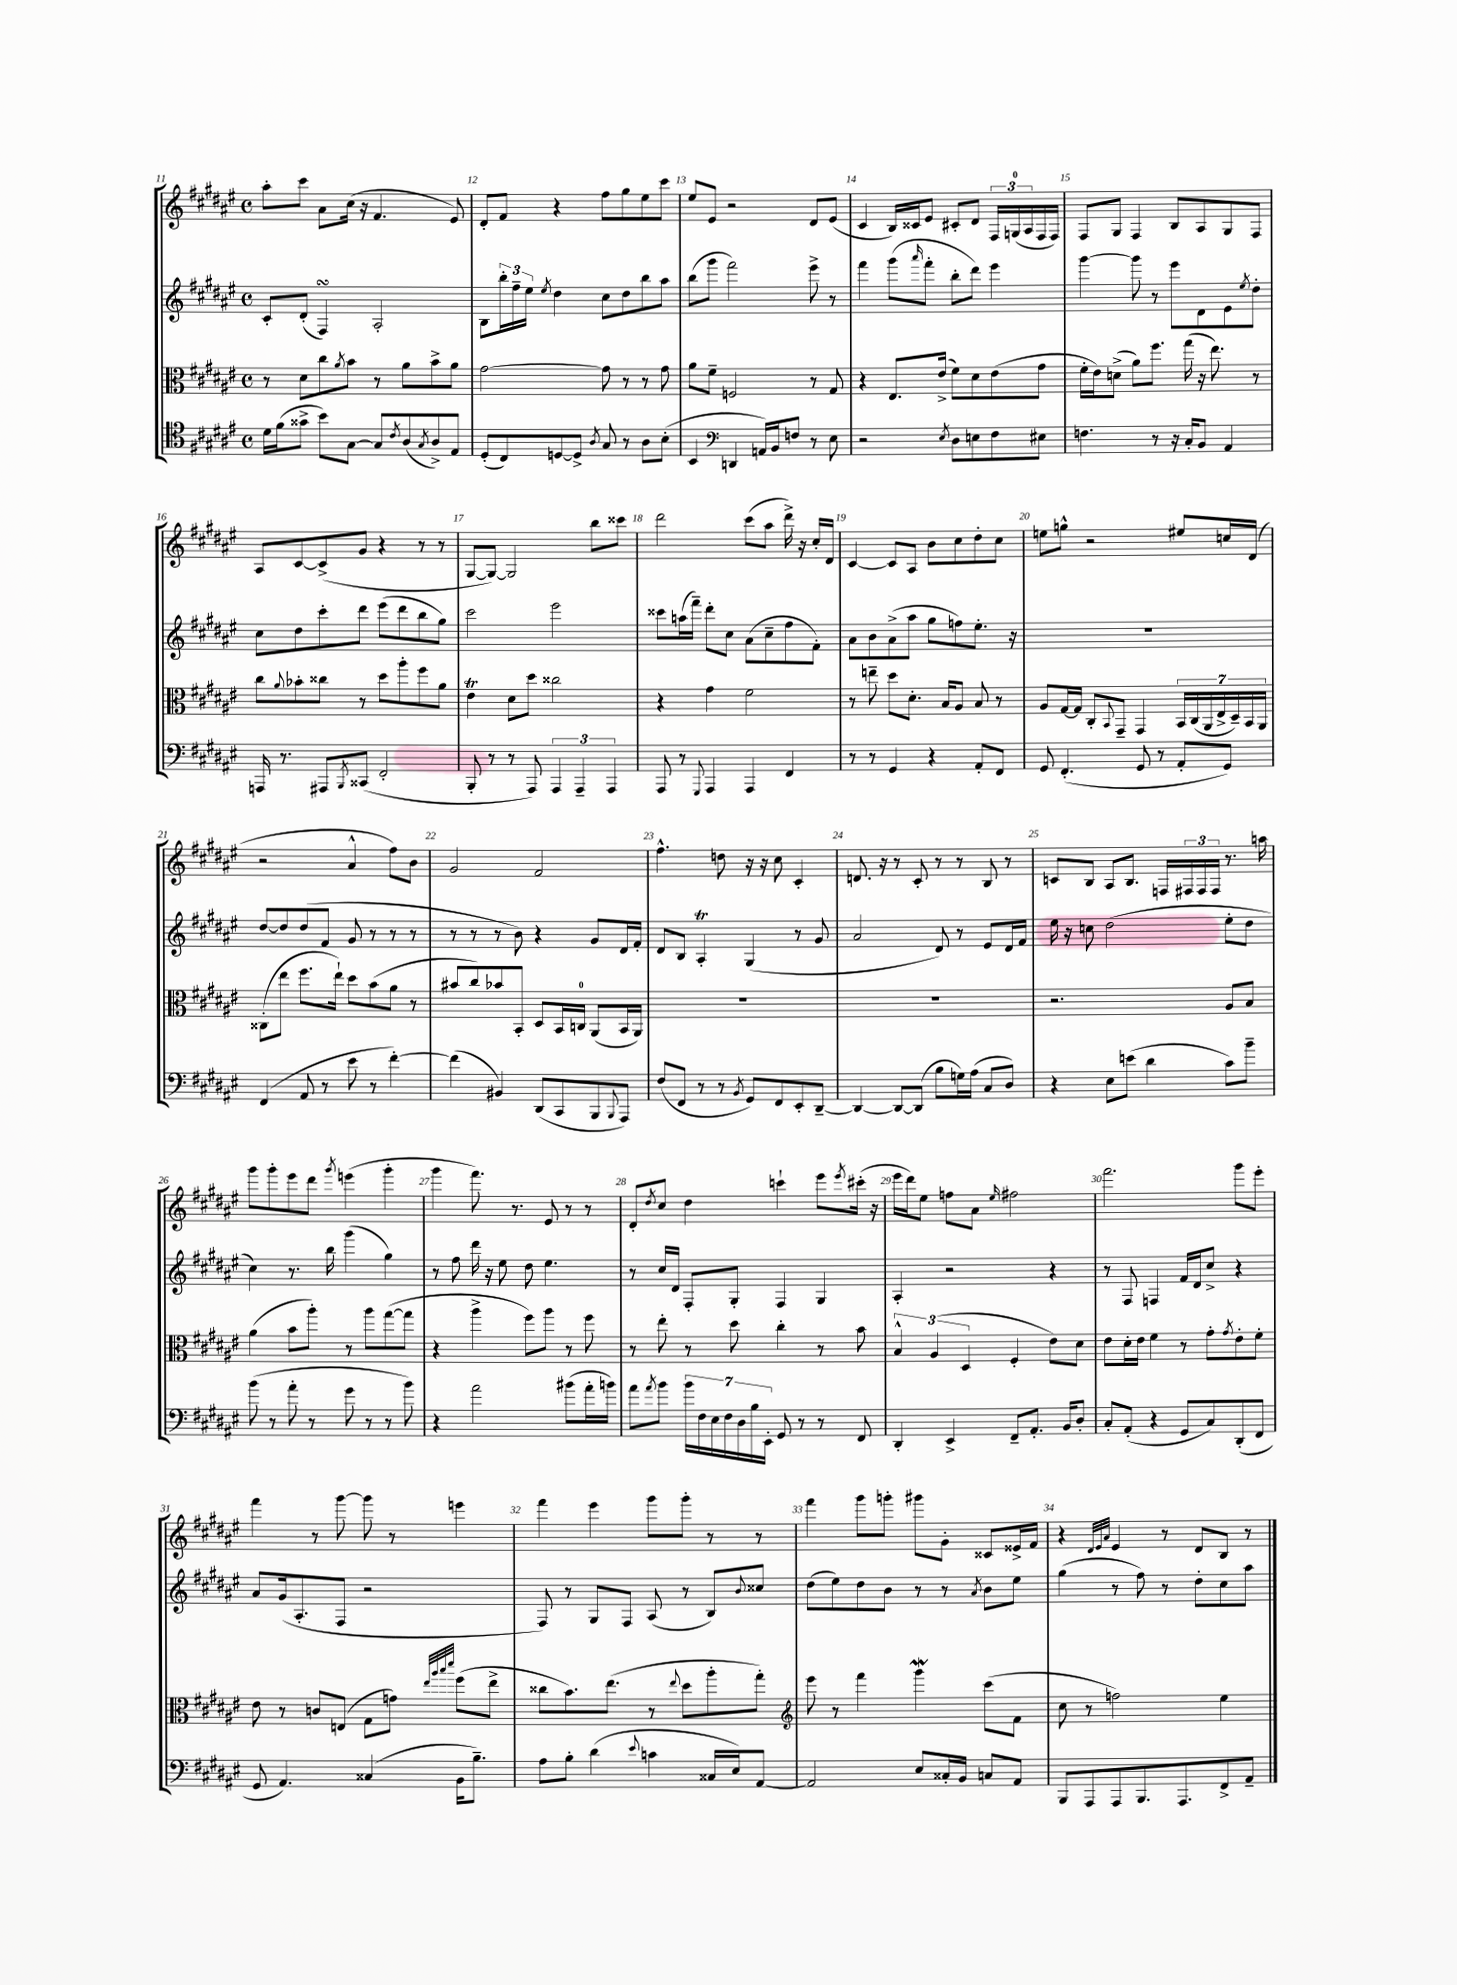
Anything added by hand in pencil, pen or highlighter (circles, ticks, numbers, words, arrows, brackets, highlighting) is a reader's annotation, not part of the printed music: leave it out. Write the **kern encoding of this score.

**kern	**kern	**kern	**kern
*staff4	*staff3	*staff2	*staff1
*clefC4	*clefC3	*clefG2	*clefG2
*k[f#c#g#d#a#e#]	*k[f#c#g#d#a#e#]	*k[f#c#g#d#a#e#]	*k[f#c#g#d#a#e#]
*M4/4	*M4/4	*M4/4	*M4/4
*met(c)	*met(c)	*met(c)	*met(c)
16d#\LL	8r	8c#'/L	8aa#'\L
(16f#\J	.	.	.
8g##^\J	8d#\L	(8d#'/J	8ccc#\J
8b\L)	8cc#\	4F#/)	8a#\L
.	8qa#/	.	.
[8G#\J	8b\J	.	(16cc#\Jk
.	.	.	16r
8G#/]L	8r	2A#'/	4.f#/
8qc#/	.	.	.
(8A#/	8a#\L	.	.
8qG#/	.	.	.
8A#^/)	8b^\	.	.
8E#/J	8a#\J	.	8e#/)
=	=	=	=
(8D#'/L	[2g#\	8B\L	8d#'/L
8C#/)	.	24bb'\L	8f#/J
.	.	24ff#~\	.
.	.	24ee#\JJ	.
.	.	8qee#/	.
[8D/	.	4dd#\	4r
8D^/]J	.	.	.
8qA#/	.	.	.
8G#/	8g#\]	8cc#\L	8ff#\L
8r	8r	8dd#\	8gg#\
8A#\L	8r	8bb\	8ee#\
(8B'\J	8g#\	8aa#\J	8ccc#\J
=	=	=	=
4BB/	8a#\L	(8bb\L	8ee#/L
.	8f#~\J	8ggg#\J	8e#/J
*clefF4	*	*	*
4DD/	2F/	2fff#\)	2r
16AA/LL)	.	.	.
16BB/J	.	.	.
8F/J	.	.	.
8r	8r	8eee#^\	8d#/L
8E#\	8G#/	8r	(8e#/J
=	=	=	=
2r	4r	4fff#\	4c#/
.	8.E#/L	(8ggg#\L	16B/LL)
.	.	.	16c##/J
.	.	16qqaaa#/	.
.	.	8fff#'\J	8e#/J
.	(16e#^/Jk	.	.
8qE#/	.	.	.
8D#\L	8f#\L)	8bb'\L	8c#'/L
8E\	8d#\	8ddd#\J)	8d#/J
8F#\	(8e#\	4eee#\	24F#/LL
.	.	.	(24G/
.	.	.	24A#/
8E#\J	8g#\J	.	16F#/
.	.	.	16F#/JJ)
=	=	=	=
4.F\	16f#'\LL	[4ggg#\	8F#/L
.	16e#\J)	.	.
.	(8d^\J	.	8G#/J
.	8a#\L)	8ggg#\]	4F#/
8r	8.ff#\J	8r	.
16r	.	8eee#\L	8B/L
16C#'/LK	(16gg#\	.	.
8BB/J	16r	8d#\	8A#/
.	8.ee#\)	.	.
4AA#/	.	8e#\	8G#/
.	.	8qee#/	.
.	8r	8dd#'\J	8F#/J
=	=	=	=
16AAA/	8cc#\L	8cc#\L	8A#/L
8.r	.	.	.
.	8qqa#/	.	.
.	8b-'\	8dd#\	[8c#/
8AAA#/L	8cc##\J	8ccc#'\	(8c#^/]
8qBBB/	.	.	.
(8CC##/J	8r	8ddd#\J	8g#/J
2FF#'/	8dd#\L	(8eee#\L	4r
.	8aa#'\	8ddd#\	.
.	8ff#\	8bb\	8r
.	8a#\J	8gg#\J)	8r
=	=	=	=
8BBB'/	4e#\	2ccc#\	[8G#/L
8r	.	.	8G#/_J)
8r	8d#\L	.	2G#/]
8AAA#/)	8dd#\J	.	.
6AAA#/	2cc##\	2eee#\	.
6AAA#~/	.	.	.
.	.	.	8bb\L
6AAA#/	.	.	.
.	.	.	8ccc##\J
=	=	=	=
8AAA#/	4r	8ccc##\L	2ddd#\
8r	.	(16aa\L	.
.	.	16fff#~\JJ)	.
8qqGGG#/	.	.	.
4AAA#/	4g#\	8ddd#'\L	.
.	.	8cc#\J	.
4AAA#/	2f#\	(8a#\L	(8ccc#\L
.	.	8cc#~\	8aa#\J
4FF#/	.	8ff#\	16ddd#^\)
.	.	.	16r
.	.	8f#'\J)	16cc#'/LL
.	.	.	16d#/JJ
=	=	=	=
8r	8r	8a#\L	[4c#/
8r	8ee~\	8b\	.
4GG#/	8dd#\L	(8a#^\	8c#/]L
.	8.d#'\J	8aa#\J	8A#/J
4r	.	8gg#\L	8b\L
.	16B/LK	.	.
.	8A#/J	8ff\)	8cc#\
8AA#'/L	8B/	8.ee#'\J	8dd#'\
8FF#/J	8r	.	8cc#\J
.	.	16r	.
=	=	=	=
8GG#/	8A#/L	1r	8ee\L
(4.FF#'/	[16G#/L	.	8gg^^\J
.	16G#/]JJ	.	.
.	8C#'/L	.	2r
.	8qqBB/	.	.
.	8GG#~/J	.	.
8GG#/	4GG#/	.	.
8r	.	.	.
8AA#'/L	28BB/LL	.	8ee#/L
.	(28C#/	.	.
.	28AA#/	.	.
.	28E#^/	.	.
8GG#/J)	.	.	16cc/L
.	28D#~/)	.	.
.	28BB/	.	.
.	.	.	(16d#/JJ
.	28AA#/JJ	.	.
=	=	=	=
(4FF#/	(8C##'\L	[8dd#/L	2r
.	8ee#\J	8dd#/]	.
8AA#/	8.ff#\L	(8dd#/	.
8r	.	8f#/J	.
.	16ee#`\Jk)	.	.
8e#\	8dd#\L	8g#/	4a#^^/
8r	(8b\	8r	.
[4f#'\)	8a#\J	8r	8ff#\L)
.	8r	8r	8b\J
=	=	=	=
(4f#\]	8b#/L	8r	2g#/
.	8cc#/)	8r	.
4BB#/)	8b-/	8r	.
.	8BB'/J	8b\)	.
(8DD#/L	8D#/L	4r	2f#/
8CC#/	16BB/L	.	.
.	16C/JJ	.	.
8BBB/	(8AA#/L	8g#/L	.
8qqBBB/	.	.	.
8AAA#/J)	16BB/L	16d#/L	.
.	16AA#/JJ)	16f#'/JJ	.
=	=	=	=
(8F#/L	1r	8d#/L	4.ff#^^\
8FF#/J	.	8B/J	.
8r	.	4A#'/	.
8r	.	.	8dd\
8qBB/	.	.	.
8GG#/L)	.	(4G#/	16r
.	.	.	16r
8FF#/	.	.	8cc#\
8EE#'/	.	8r	4c#'/
[8DD#~/J	.	8g#/	.
=	=	=	=
4DD#/_	1r	2a#/	8.d/
.	.	.	16r
8DD#/_L	.	.	8r
(8DD#/]J	.	.	8c#'/
8B\L	.	8d#/)	8r
16G\L)	.	8r	8r
(16A#\JJ	.	.	.
8C#/L	.	8e#/L	8B/
8D#/J)	.	16d#/L	8r
.	.	16f#/JJ	.
=	=	=	=
4r	2.r	16ee#\	8c/L
.	.	16r	.
.	.	8cc\	8B/J
8E#\L	.	(2dd#\	8A#/L
(8e\J	.	.	8.B/J
4d#\	.	.	.
.	.	.	16F/LL
.	.	.	24F#/
.	.	.	24F#/
.	.	.	24F#/JJ
8c#\L)	8A#/L	8ee#'\L	8.r
8b~\J	8B/J	8dd#\J	.
.	.	.	16aa\
=	=	=	=
(8b\	(4a#\	4cc#\)	8ggg#\L
8r	.	.	8ggg#'\
8a#'\	8b\L	8.r	8eee#\
8r	8aa#'\J)	.	8ddd#\J
.	.	16bb\	.
.	.	.	8qggg#/
8g#\	8r	(4ggg#\	(4eee\
8r	8aa#\L	.	.
8r	([8gg#\	4gg#\)	4ggg#'\
8b\)	8gg#\]J	.	.
=	=	=	=
4r	4r	8r	4ggg#\
.	.	8ff#\	.
2a#\	4aa#^\	16ddd#\	8.fff#\)
.	.	16r	.
.	.	8ee#\	.
.	.	.	8.r
.	8ff#\L)	8dd#\	.
.	8aa#\J	4.ee#\	8e#/
(8b#\L	8r	.	8r
16a#'\L	8ff#\	.	8r
16b\JJ)	.	.	.
=	=	=	=
8a#\L	8r	8r	8d#'/L
8qa#/	.	.	8qdd#/
8b\J	8ee#'\	16cc#/LL	8cc#/J
.	.	16d#/JJ	.
28b\LL	8r	8F#'/L	4dd#\
28F#\	.	.	.
28E#\	.	.	.
28F#\	.	.	.
.	8dd#\	8G#'/J	.
28D#\	.	.	.
28B\	.	.	.
28EE#'\JJ	.	.	.
8GG#/	4cc#'\	4F#/	4ccc`\
8r	.	.	.
8r	8r	4G#/	8eee#\L
.	.	.	8qeee#/
8FF#/	8b\	.	(16ccc#'\Jk
.	.	.	16r
=	=	=	=
4DD#'/	6B^^/	4A#'/	16eee#\LL
.	.	.	16ddd#\J)
.	.	.	8ee#\J
.	(6A#/	.	.
4EE#^/	.	2r	8ff\L
.	6D#/	.	.
.	.	.	8a#\J
.	.	.	16qqee#/
8FF#~/L	4F#'/	.	2ff#\
8.AA#'/J	.	.	.
.	8e#\L)	4r	.
16BB/LK	.	.	.
8D#'/J	8d#\J	.	.
=	=	=	=
8C#'/L	8e#\L	8r	2.fff#\
(8AA#'/J	16d#'\L	8F#/	.
.	16e#\JJ	.	.
4r	4f#\	4F/	.
8GG#/L	8r	16f#/LL	.
.	.	16d#/J	.
8C#/)	8g#'\L	8cc#^/J	.
.	8qg#/	.	.
(8DD#'/	8e#'\	4r	8ggg#\L
8FF#/J	8f#'\J	.	8eee#'\J
=	=	=	=
8GG#/	8e#\	8a#/L	4fff#\
4.AA#/)	8r	(16g#/k	.
.	.	8.A#'/	.
.	8c/L	.	8r
.	(8E/J	8F#/J	[8ggg#\
(4C##/	8G#\L	2r	8ggg#\]
.	8g\J)	.	8r
.	32qqee#/LLL	.	.
.	32qqaa#/	.	.
.	32qqbb/	.	.
.	32qqddd#/JJJ	.	.
16BB\LK	(8ff#\L	.	4eee\
8.B~\J)	.	.	.
.	8ee#^\J	.	.
=	=	=	=
8A#\L	8cc##\L	8F#/)	4fff#\
8B'\J	8.b\)	8r	.
(4d#\	.	8G#/L	4eee#\
.	(8.ee#\J	.	.
.	.	8F#/J	.
8qqe#/	.	.	.
4c\	8r	(8A#/	8ggg#\L
.	8qqee#/	.	.
.	8dd#\L	8r	8ggg#'\J
16C##/LL	8aa#'\	8B/L)	8r
16E#/J)	.	.	.
.	.	8qqb/	.
[8AA#/J	8gg#'\J)	8cc##/J	8r
=	=	=	=
*	*clefG2	*	*
2AA#/]	8eee#\	(8dd#\L	4fff#\
.	8r	8ee#\)	.
.	4fff#\	8dd#\	8ggg#\L
.	.	8b\J	8ggg'\J
8E#/L	4ggg#\	8r	8ggg#\L
16C##'/L	.	8r	8g#'\J
16BB/JJ	.	.	.
.	.	8qa#/	.
8C/L	(8ccc#\L	8b\L	8c##/L
8AA#/J	8f#\J	8ee#\J	16e##^/L
.	.	.	16f#/JJ
=	=	=	=
8BBB/L	8cc#\	(4gg#\	4r
8AAA#/	8r	.	.
.	.	.	32qqd#/LLL
.	.	.	32qqe#/
.	.	.	32qqa#/JJJ
8AAA#/	2ff\)	8r	4e#/
8.BBB/	.	8ff#\)	.
.	.	8r	8r
8.AAA#/	.	.	.
.	.	8dd#'\L	8d#/L
8FF#^/	4ee#\	8cc#\	8B/J
8AA#~/J	.	8aa#\J	8r
==	==	==	==
*-	*-	*-	*-
